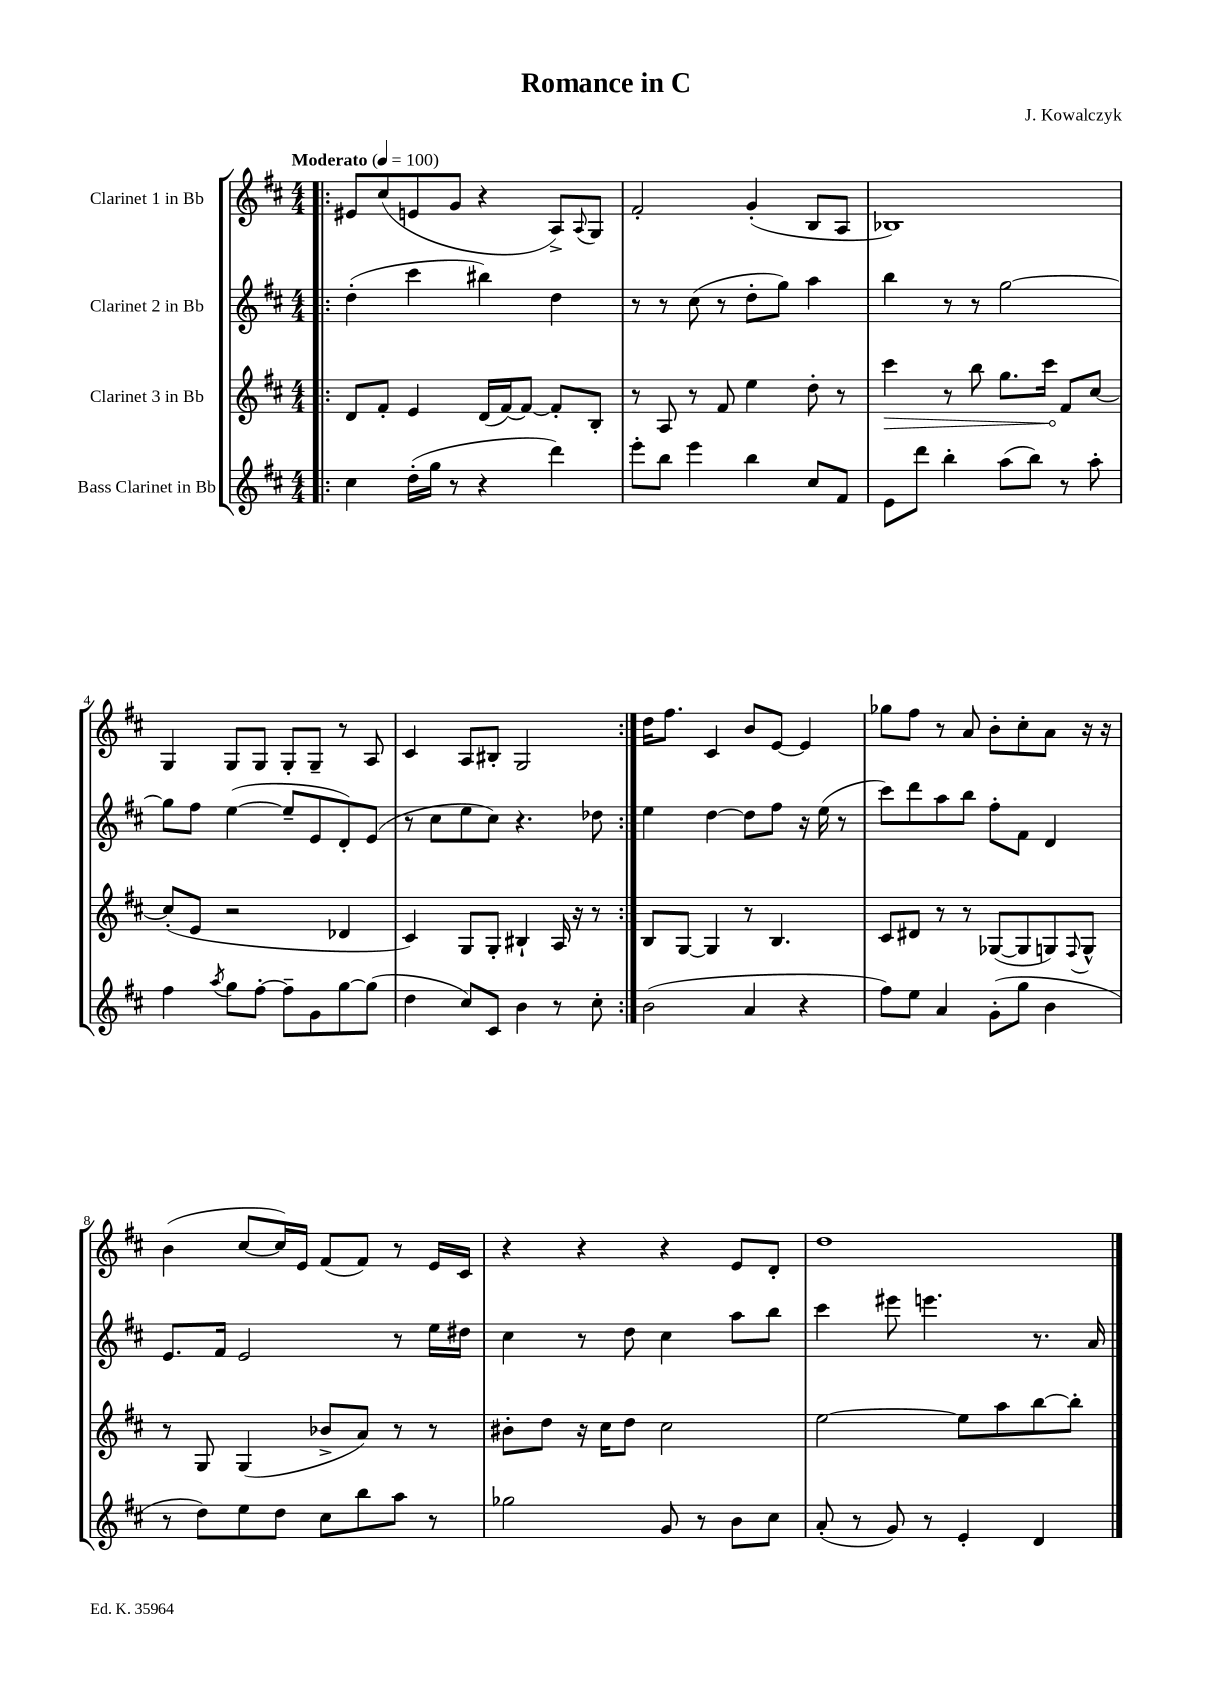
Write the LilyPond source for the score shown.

\header { title = "Romance in C" composer = "J. Kowalczyk" }
<<
\new StaffGroup <<
\new Staff = "s0" \with { instrumentName = "Clarinet 1 in Bb" } {
    \clef treble \key d \major \numericTimeSignature \time 4/4 \tempo "Moderato" 4 = 100
    \repeat volta 2 { \bar ".|:" eis'8 cis''8( e'8 g'8 r4 a8->) \appoggiatura { a8 } g8 |
    fis'2-. g'4-.( b8 a8 |
    bes1) |
    g4 g8 g8 g8-. g8-- r8 a8 |
    cis'4 a8 bis8-. g2 | }
    d''16 fis''8. cis'4 b'8 e'8~ e'4 |
    ges''8 fis''8 r8 a'8 b'8-. cis''8-. a'8 r16 r16 |
    b'4( cis''8~ cis''16) e'16 fis'8( fis'8) r8 e'16 cis'16 |
    r4 r4 r4 e'8 d'8-. |
    d''1 \bar "|." |
}
\new Staff = "s1" \with { instrumentName = "Clarinet 2 in Bb" } {
    \clef treble \key d \major \numericTimeSignature \time 4/4
    \repeat volta 2 { \bar ".|:" d''4-.( cis'''4 bis''4) d''4 |
    r8 r8 cis''8( r8 d''8-. g''8) a''4 |
    b''4 r8 r8 g''2~ |
    g''8 fis''8 e''4~( e''8-- e'8 d'8-.) e'8( |
    r8 cis''8 e''8 cis''8) r4. des''8 | }
    e''4 d''4~ d''8 fis''8 r16 e''16( r8 |
    cis'''8) d'''8 a''8 b''8 fis''8-. fis'8 d'4 |
    e'8. fis'16 e'2 r8 e''16 dis''16 |
    cis''4 r8 d''8 cis''4 a''8 b''8 |
    cis'''4 eis'''8 e'''4. r8. a'16 \bar "|." |
}
\new Staff = "s2" \with { instrumentName = "Clarinet 3 in Bb" } {
    \clef treble \key d \major \numericTimeSignature \time 4/4
    \repeat volta 2 { \bar ".|:" d'8 fis'8-. e'4 d'16( fis'16~) fis'8~ fis'8-. b8-. |
    r8 a8 r8 fis'8 e''4 d''8-. r8 |
    \once \override Hairpin.circled-tip = ##t cis'''4\> r8 b''8 g''8. cis'''16\! fis'8 cis''8~ |
    cis''8-.( e'8 r2 des'4 |
    cis'4) g8 g8-. bis4-! a16 r16 r8 | }
    b8 g8~ g4 r8 b4. |
    cis'8 dis'8 r8 r8 ges8~( ges8 g8) \appoggiatura { fis8 } g8-^ |
    r8 g8 g4( bes'8-> a'8) r8 r8 |
    bis'8-. d''8 r16 cis''16 d''8 cis''2 |
    e''2~ e''8 a''8 b''8~ b''8-. \bar "|." |
}
\new Staff = "s3" \with { instrumentName = "Bass Clarinet in Bb" } {
    \clef treble \key d \major \numericTimeSignature \time 4/4
    \repeat volta 2 { \bar ".|:" cis''4 d''16-.( g''16 r8 r4 d'''4) |
    e'''8-. b''8 e'''4 b''4 cis''8 fis'8 |
    e'8 d'''8 b''4-. a''8( b''8) r8 a''8-. |
    fis''4 \acciaccatura { a''8 } g''8 fis''8~-. fis''8-- g'8 g''8~ g''8( |
    d''4 cis''8) cis'8 b'4 r8 cis''8-. | }
    b'2( a'4 r4 |
    fis''8) e''8 a'4 g'8-.( g''8 b'4 |
    r8 d''8) e''8 d''8 cis''8 b''8 a''8 r8 |
    ges''2 g'8 r8 b'8 cis''8 |
    a'8-.( r8 g'8) r8 e'4-. d'4 \bar "|." |
}
>>
>>
